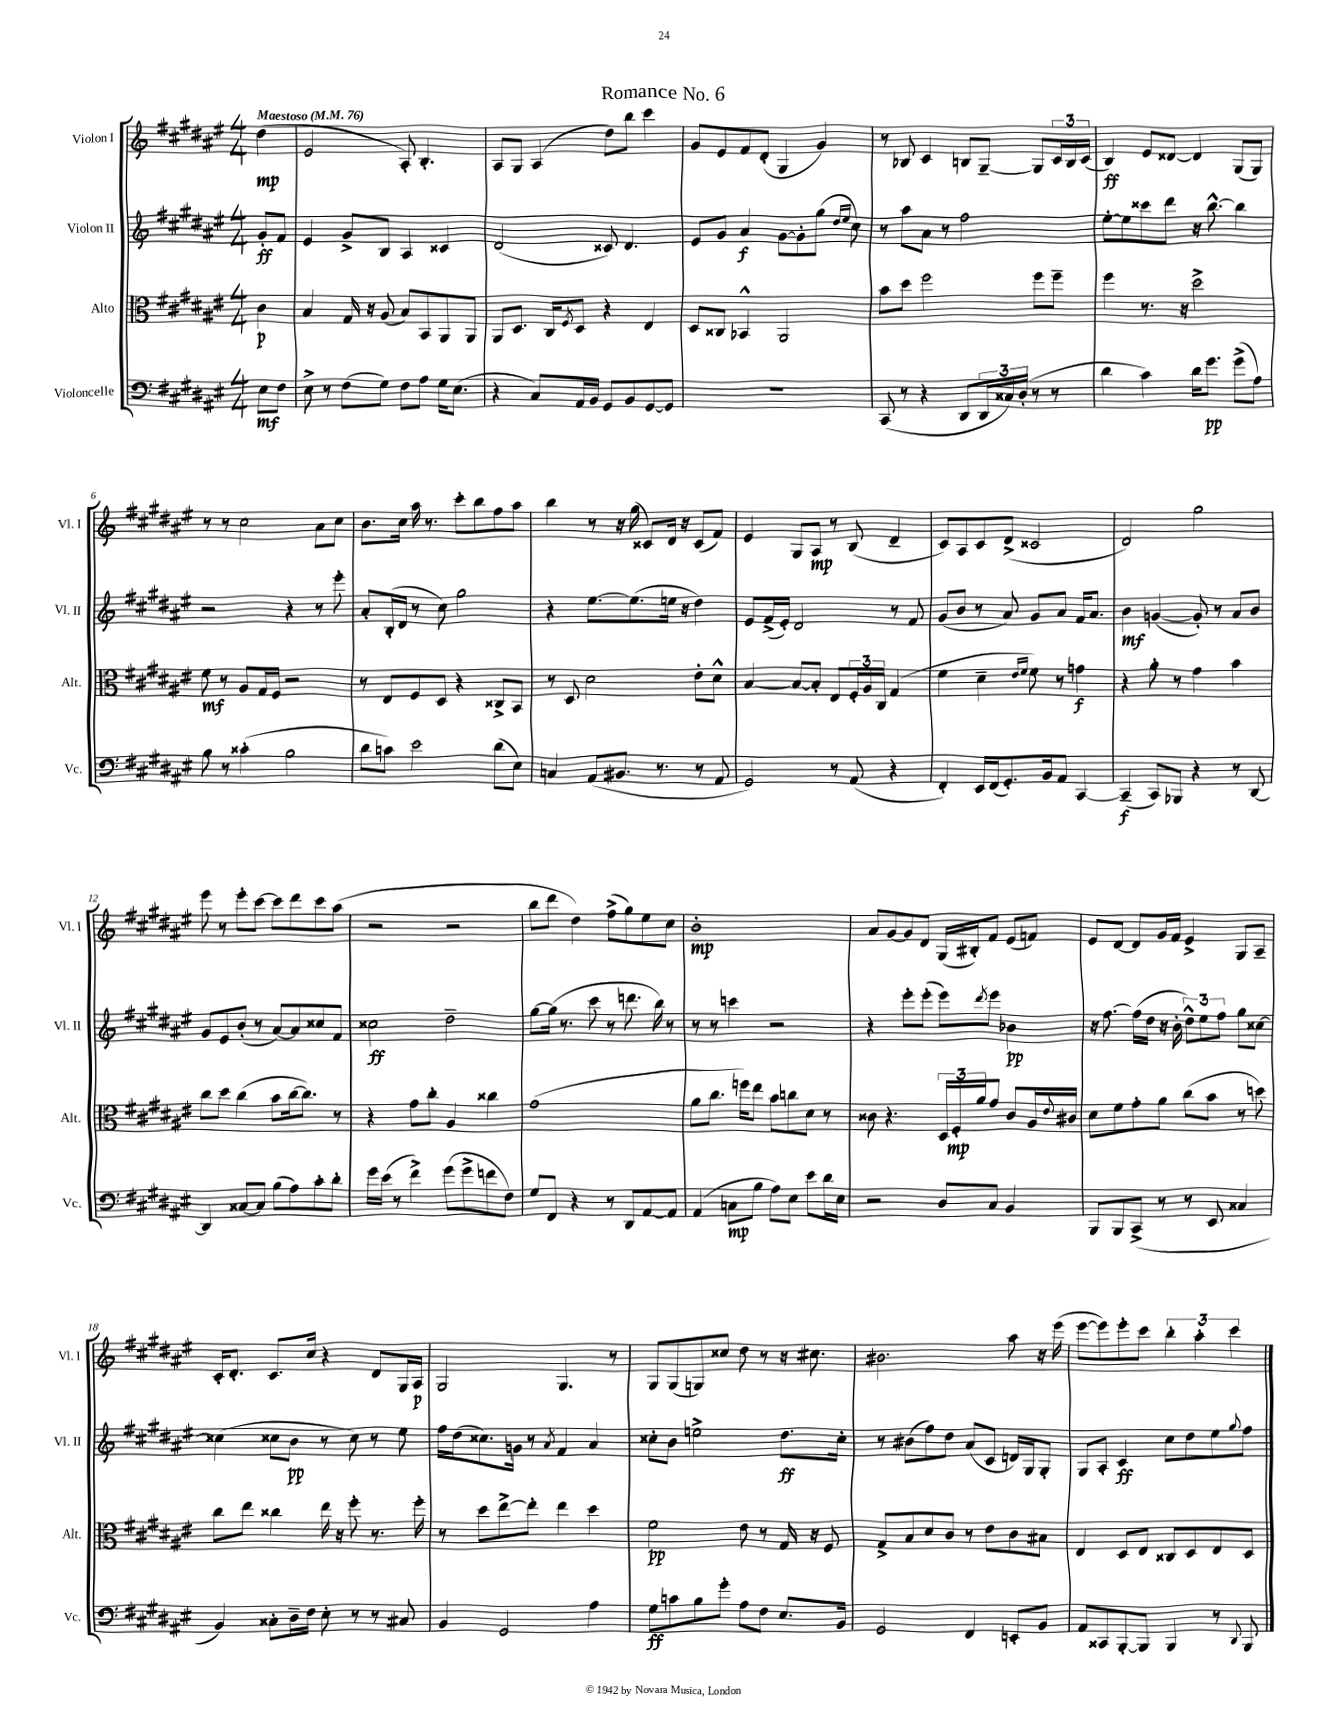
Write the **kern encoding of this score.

**kern	**dynam	**kern	**dynam	**kern	**dynam	**kern	**dynam
*part4	*part4	*part3	*part3	*part2	*part2	*part1	*part1
*staff4	*staff4	*staff3	*staff3	*staff2	*staff2	*staff1	*staff1
*I"Violoncelle	*	*I"Alto	*	*I"Violon II	*	*I"Violon I	*
*I'Vc.	*	*I'Alt.	*	*I'Vl. II	*	*I'Vl. I	*
*clefF4	*	*clefC3	*	*clefG2	*	*clefG2	*
*k[f#c#g#d#a#e#]	*	*k[f#c#g#d#a#e#]	*	*k[f#c#g#d#a#e#]	*	*k[f#c#g#d#a#e#]	*
*M4/4	*	*M4/4	*	*M4/4	*	*M4/4	*
*MM76	*	*MM76	*	*MM76	*	*MM76	*
=	=	=	=	=	=	=	=
!	!	!	!	!	!	!LO:TX:a:B:t=Maestoso	!
8E#\L	mf	4c#\	p	8g#'/L	ff	(4dd#\	mp
8F#\J	.	.	.	8f#/J	.	.	.
=1	=1	=1	=1	=1	=1	=1	=1
8E#^\	.	4B/	.	4e#/	.	2e#/	.
8r	.	.	.	.	.	.	.
(8F#\L	.	16G#/	.	8g#^/L	.	.	.
.	.	16r	.	.	.	.	.
8G#\J)	.	(8A#/	.	8B/J	.	.	.
8F#\L	.	8B/L)	.	4A#/	.	8A#'/)	.
8A#\J	.	8BB/	.	.	.	4.B'/	.
16G#\KL	.	8AA#/	.	4c##X/	.	.	.
(8.E#\J	.	.	.	.	.	.	.
.	.	8AA#/J	.	.	.	.	.
=2	=2	=2	=2	=2	=2	=2	=2
4r	.	8AA#/L	.	(2d#/	.	8A#/L	.
.	.	8.D#/J	.	.	.	8G#/J	.
8C#/L)	.	.	.	.	.	(4A#/	.
.	.	16C#/KL	.	.	.	.	.
.	.	8qF#/	.	.	.	.	.
16AA#/L	.	8D#/J	.	.	.	.	.
16BB/JJ	.	.	.	.	.	.	.
8GG#/L	.	4r	.	8c##X/)	.	8dd#\L)	.
8BB/	.	.	.	4.d#/	.	8bb\J	.
[8GG#/	.	4E#/	.	.	.	4ccc#\	.
8GG#/J]	.	.	.	.	.	.	.
=3	=3	=3	=3	=3	=3	=3	=3
1r	.	8D#/L	.	8e#/L	.	8g#/L	.
.	.	8C##X/J	.	8g#/J	.	8e#/	.
.	.	4BB-X^^/	.	4a#/	f	8f#/	.
.	.	.	.	.	.	(8d#'/J	.
.	.	2AA#/	.	[8g#\L	.	4G#/	.
.	.	.	.	8g#'\]	.	.	.
.	.	.	.	(8gg#\J	.	4g#/)	.
.	.	.	.	16qqdd#/LL	.	.	.
.	.	.	.	16qqee#/JJ	.	.	.
.	.	.	.	8cc#\)	.	.	.
=4	=4	=4	=4	=4	=4	=4	=4
(8CC#/	.	8b\L	.	8r	.	8r	.
8r	.	8dd#\J	.	8aa#\L	.	8B-X/	.
4r	.	2ff#\	.	8a#\J	.	4c#/	.
.	.	.	.	8r	.	.	.
8DD#/L	.	.	.	2ff#\	.	8Bn/L	.
24DD#/L	.	.	.	.	.	[8G#~/J	.
24C##X/)	.	.	.	.	.	.	.
(24D#'/JJ	.	.	.	.	.	.	.
8r	.	8ff#\L	.	.	.	8G#/L]	.
8r	.	8ff#~\J	.	.	.	24c#/L	.
.	.	.	.	.	.	24B/	.
.	.	.	.	.	.	(24c#/JJ	.
=5	=5	=5	=5	=5	=5	=5	=5
4d#\	.	4ff#\	.	[8ee#'\L	.	4B/)	ff
.	.	.	.	8ee#\]	.	.	.
4c#\)	.	8.r	.	8ccc##X\	.	8e#/L	.
.	.	.	.	8ddd#\J	.	[8d##X/J	.
.	.	16r	.	.	.	.	.
16d#\KL	.	2dd#^\	.	16r	.	4d##/]	.
8.g#\J	pp	.	.	[8.bb^^\	.	.	.
(8g#^\L	.	.	.	4bb\]	.	(8G#/L	.
8A#\J)	.	.	.	.	.	8G#/J)	.
!!LO:LB:g=z
=6	=6	=6	=6	=6	=6	=6	=6
8B\	.	8f#\	mf	2r	.	8r	.
8r	.	8r	.	.	.	8r	.
(4c##X'\	.	8A#/L	.	.	.	2cc#\	.
.	.	16G#/L	.	.	.	.	.
.	.	16F#/JJ	.	.	.	.	.
2B\	.	2r	.	4r	.	.	.
.	.	.	.	8r	.	8a#\L	.
.	.	.	.	8eee#'\	.	8cc#\J	.
=7	=7	=7	=7	=7	=7	=7	=7
8d#\L	.	8r	.	8a#'/L	.	8.b\L	.
8cn\J)	.	8E#/L	.	(16B'/L	.	.	.
.	.	.	.	16d#/JJ	.	16cc#\Jk	.
2e#\	.	8F#/	.	8r	.	16aa#\	.
.	.	.	.	.	.	8.r	.
.	.	8D#/J	.	8cc#\)	.	.	.
.	.	4r	.	2gg#\	.	8ccc#'\L	.
.	.	.	.	.	.	8bb\	.
(8d#\L	.	8C##X^/L	.	.	.	8ff#\	.
8E#\J)	.	8BB/J	.	.	.	8aa#\J	.
=8	=8	=8	=8	=8	=8	=8	=8
4Cn/	.	8r	.	4r	.	4bb\	.
.	.	8D#/	.	.	.	.	.
(8AA#/L	.	2d#\	.	[8.ee#\L	.	8r	.
8.BB#X/J	.	.	.	.	.	16r	.
.	.	.	.	(8.ee#\]	.	(16gg#\	.
.	.	.	.	.	.	8c##X/L)	.
8.r	.	.	.	.	.	.	.
.	.	.	.	16een\Jk	.	16d#/Jk	.
.	.	.	.	16r	.	16r	.
8r	.	8e#'\L	.	4dd#\)	.	(8c##/L	.
8AA#/	.	8d#^^\J	.	.	.	8f#/J)	.
=9	=9	=9	=9	=9	=9	=9	=9
2GG#/)	.	[4B/	.	8e#/L	.	4e#/	.
.	.	.	.	(16f#^/L	.	.	.
.	.	.	.	16e#'/JJ)	.	.	.
.	.	8B/L_	.	2d#/	.	8G#/L	.
.	.	8B'/J]	.	.	.	8A#/J	mp
8r	.	8E#/L	.	.	.	8r	.
(8AA#/	.	24F#'/L	.	.	.	(8B/	.
.	.	24A#/	.	.	.	.	.
.	.	24C#/JJ	.	.	.	.	.
4r	.	(4G#/	.	8r	.	4d#~/	.
.	.	.	.	8f#/	.	.	.
=10	=10	=10	=10	=10	=10	=10	=10
4FF#'/)	.	4f#\	.	(8g#/L	.	8c#/L)	.
.	.	.	.	8b/J	.	8A#/	.
16EE#/LL	.	4d#~\	.	8r	.	8c#/	.
(16FF#/J	.	.	.	.	.	.	.
8.GG#'/)	.	.	.	8a#/)	.	(8d#^/J	.
.	.	16qqe#/LL	.	.	.	.	.
.	.	16qqf#/JJ	.	.	.	.	.
.	.	8f#\)	.	8g#/L	.	2c##X/	.
16BB/k	.	.	.	.	.	.	.
8AA#/J	.	8r	.	8a#/J	.	.	.
[4CC#/	.	4gn\	f	16f#/KL	.	.	.
.	.	.	.	8.a#/J	.	.	.
=11	=11	=11	=11	=11	=11	=11	=11
(4CC#~/]	f	4r	.	4b\	mf	2d#/)	.
8CC#/L)	.	8a#'\	.	([4gn/	.	.	.
8BBB-X/J	.	8r	.	.	.	.	.
4r	.	4g#\	.	8g'/])	.	2gg#\	.
.	.	.	.	8r	.	.	.
8r	.	4b\	.	8a#/L	.	.	.
[8DD#/	.	.	.	8b/J	.	.	.
!!LO:LB:g=z
=12	=12	=12	=12	=12	=12	=12	=12
4DD#/]	.	8cc#\L	.	8g#/L	.	8eee#\	.
.	.	8dd#\J	.	8e#/	.	8r	.
[8C##X/L	.	(4cc#\	.	(8b'/J	.	8eee#'\L	.
8C##/J]	.	.	.	8r	.	[8ccc#\J	.
(8B\L	.	8b\L	.	[8a#/L)	.	8ccc#\L]	.
8A#\)	.	[16cc#\k	.	8a#/]	.	8ddd#\	.
.	.	8.cc#\J])	.	.	.	.	.
8c#'\	.	.	.	8cc##X/	.	8ccc#\	.
8d#'\J	.	8r	.	8f#/J	.	(8aa#\J	.
=13	=13	=13	=13	=13	=13	=13	=13
16g#\LL	.	4r	.	2cc##X\	ff	2r	.
(16e#\JJ	.	.	.	.	.	.	.
8r	.	.	.	.	.	.	.
4f#^\)	.	8g#\L	.	.	.	.	.
.	.	8cc#'\J	.	.	.	.	.
(8g#\L	.	4A#/	.	2dd#~\	.	2r	.
8g#^\	.	.	.	.	.	.	.
8fn\	.	4cc##X\	.	.	.	.	.
8F#\J)	.	.	.	.	.	.	.
=14	=14	=14	=14	=14	=14	=14	=14
8G#/L	.	(1g#	.	[8gg#\L	.	8bb\L	.
8FF#/J	.	.	.	(16gg#\Jk]	.	8ddd#\J	.
.	.	.	.	8.r	.	.	.
4r	.	.	.	.	.	4dd#\)	.
.	.	.	.	8ccc#\	.	.	.
8r	.	.	.	8r	.	(8ff#^\L	.
8DD#/L	.	.	.	8.dddn\	.	8gg#\)	.
[8AA#/	.	.	.	.	.	8ee#\	.
.	.	.	.	16bb\)	.	.	.
8AA#/J]	.	.	.	8r	.	8cc#\J	.
=15	=15	=15	=15	=15	=15	=15	=15
(4AA#/	.	8a#\L	.	8r	.	1b'	mp
.	.	8.cc#\J	.	8r	.	.	.
8Cn\L	mp	.	.	4cccn\	.	.	.
.	.	16ffn\KL)	.	.	.	.	.
8B\J	.	8ee#\J	.	.	.	.	.
8A#\L)	.	8b\L	.	2r	.	.	.
8E#\J	.	8ccn\	.	.	.	.	.
8e#\L	.	8d#\J	.	.	.	.	.
16d#\L	.	8r	.	.	.	.	.
16E#\JJ	.	.	.	.	.	.	.
=16	=16	=16	=16	=16	=16	=16	=16
2r	.	8c##X\	.	4r	.	8a#/L	.
.	.	4.r	.	.	.	[8g#/	.
.	.	.	.	8eee#'\L	.	8g#/]	.
.	.	.	.	(8eee#'\J	.	8d#/J	.
8D#/L	.	24D#/LL	.	8eee#\L)	.	(16G#/LL	.
.	.	24F#'/	mp	.	.	.	.
.	.	.	.	.	.	16B#X'/J)	.
.	.	24a#/J	.	.	.	.	.
.	.	.	.	8qddd#/	.	.	.
8C#/J	.	8g#/J	.	8eee#\J	.	8f#/J	.
4BB/	.	8c##/L	.	4b-X\	pp	(8e#/L	.
.	.	16A#/L	.	.	.	8fn/J)	.
.	.	8qqe#/	.	.	.	.	.
.	.	16c#X/JJ	.	.	.	.	.
=17	=17	=17	=17	=17	=17	=17	=17
8BBB/L	.	8d#\L	.	16r	.	8e#/L	.
.	.	.	.	[8.ff#\	.	.	.
8BBB/	.	8f#\	.	.	.	[8d#/J	.
(8CC#^/J	.	8g#'\	.	(16ff#\LL]	.	8d#/L]	.
.	.	.	.	16dd#\JJ	.	.	.
8r	.	8a#\J	.	16r	.	16g#/L	.
.	.	.	.	16b'\	.	16f#/JJ	.
8r	.	(8cc#\L	.	12dd#^^\L)	.	4e#^/	.
.	.	.	.	12ee#\	.	.	.
8EE#/	.	8b\J	.	.	.	.	.
.	.	.	.	12ff#\J	.	.	.
4C##X/	.	8r	.	8gg#\L	.	8G#/L	.
.	.	8ddn\)	.	[8cc##X\J	.	8A#~/J	.
!!LO:LB:g=z
=18	=18	=18	=18	=18	=18	=18	=18
4BB/)	.	8cc#\L	.	(4cc##X\]	.	16c#'/KL	.
.	.	.	.	.	.	8.d#'/J	.
.	.	8ee#\J	.	.	.	.	.
8C##X'\L	.	4cc##X\	.	8cc##X\L	.	8.c#/L	.
16D#~\L	.	.	.	8b\J	pp	.	.
16F#\JJ	.	.	.	.	.	16cc#/Jk	.
8E#'\	.	16ee#\	.	8r	.	4r	.
.	.	16r	.	.	.	.	.
8r	.	8ff#'\	.	8cc##\)	.	.	.
8r	.	8.r	.	8r	.	8d#/L	.
8C#X/	.	.	.	8ee#\	.	16G#/L	.
.	.	16ff#'\	.	.	.	16A#/JJ	p
=19	=19	=19	=19	=19	=19	=19	=19
4BB/	.	8r	.	16ff#\LL	.	2G#/	.
.	.	.	.	(16dd#\J	.	.	.
.	.	8dd#\L	.	8.cc##X\)	.	.	.
2GG#/	.	[8ee#^\	.	.	.	.	.
.	.	.	.	16gn\Jk	.	.	.
.	.	8ee#'\J]	.	8r	.	.	.
.	.	.	.	8qa#/	.	.	.
.	.	4ee#\	.	4f#/	.	4.G#/	.
4A#\	.	4dd#\	.	4a#/	.	.	.
.	.	.	.	.	.	8r	.
=20	=20	=20	=20	=20	=20	=20	=20
8G#\L	ff	2f#\	pp	8cc##X'\L	.	8G#/L	.
8cn\	.	.	.	8b\J	.	(8G#/	.
8B\	.	.	.	2een^\	.	8Gn/)	.
8g#'\J	.	.	.	.	.	8cc##X/J	.
8A#\L	.	8e#\	.	.	.	8dd#\	.
8F#\J	.	8r	.	.	.	8r	.
8.E#/L	.	16G#/	.	8.dd#\L	ff	16r	.
.	.	16r	.	.	.	8.cc#X\	.
.	.	8F#/	.	.	.	.	.
16BB/Jk	.	.	.	16cc##'\Jk	.	.	.
=21	=21	=21	=21	=21	=21	=21	=21
2GG#/	.	8G#^/L	.	8r	.	2.b#X\	.
.	.	8B/	.	(8b#X\L	.	.	.
.	.	8d#/	.	8ff#\)	.	.	.
.	.	8c#/J	.	8dd#\J	.	.	.
4FF#/	.	8r	.	(8a#/L	.	.	.
.	.	8e#\L	.	8c#/J	.	.	.
8EEn'/L	.	8c#\	.	16dn/LL)	.	8aa#\	.
.	.	.	.	16G#/J	.	.	.
8BB/J	.	8B#X\J	.	8G#'/J	.	16r	.
.	.	.	.	.	.	(16eee#\	.
=22	=22	=22	=22	=22	=22	=22	=22
8AA#/L	.	4E#/	.	8G#/L	.	[8eee#\L	.
8CC##X/	.	.	.	8A#'/J	.	8eee#\])	.
[8BBB'/	.	8D#/L	.	4c#/	ff	8eee#'\	.
8BBB/J]	.	8E#/J	.	.	.	8ccc#\J	.
4BBB/	.	8C##X/L	.	8cc#\L	.	6bb'\	.
.	.	8D#/	.	8dd#\	.	.	.
.	.	.	.	.	.	6aa#'\	.
8r	.	8E#/	.	8ee#\	.	.	.
.	.	.	.	.	.	6ccc#\	.
8qqDD#/	.	.	.	8qqgg#/	.	.	.
8BBB/	.	8D#/J	.	8ff#\J	.	.	.
==	==	==	==	==	==	==	==
*-	*-	*-	*-	*-	*-	*-	*-
